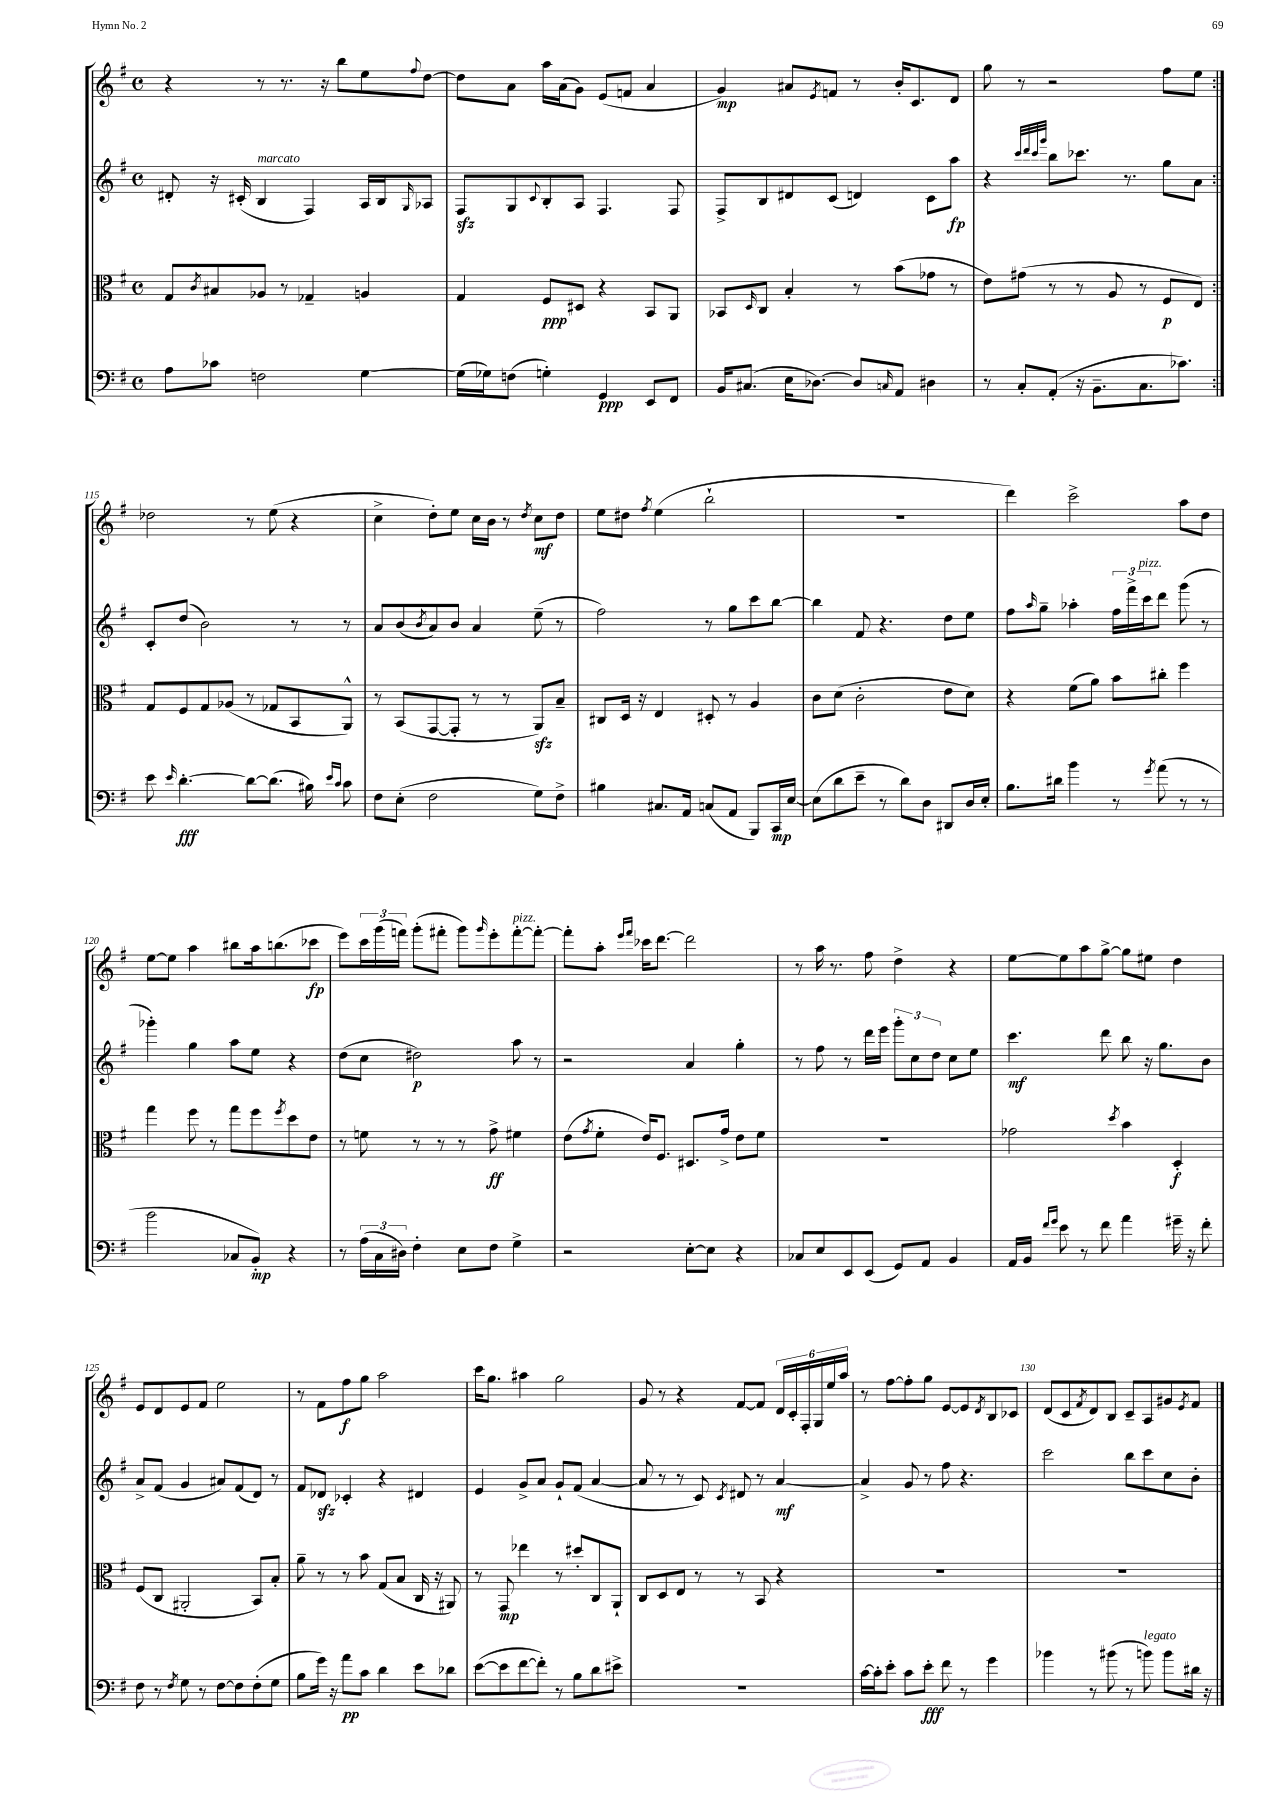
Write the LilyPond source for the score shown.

<<
\new StaffGroup <<
\new Staff = "s0" {
    \clef treble \key g \major \defaultTimeSignature \time 4/4
    \repeat volta 2 { r4 r8 r8. r16 b''8 e''8 \appoggiatura { fis''8 } d''8~ |
    d''8 a'8 a''16 a'16( g'8) e'8( f'8 a'4 |
    g'4\mp) ais'8 \acciaccatura { e'8 } f'8 r8 b'16-. c'8. d'8 |
    g''8 r8 r2 fis''8 e''8 | }
    des''2 r8 e''8( r4 |
    c''4-> d''8-.) e''8 c''16 b'16 r8 \acciaccatura { d''8 } c''8\mf d''8 |
    e''8 dis''8 \acciaccatura { fis''8 } e''4( b''2-! |
    R1 |
    d'''4) c'''2-> a''8 d''8 |
    e''8~ e''8 a''4 bis''8 a''16 b''8.( ces'''8\fp |
    e'''8) \tuplet 3/2 { c'''16 g'''16( f'''16) } g'''8-.( fis'''8-. g'''8) \grace { g'''16 } e'''8-. fis'''8~-.^\markup { \italic "pizz." } fis'''8~-. |
    fis'''8-. a''8-. \grace { e'''16 fis'''16 } ces'''16 d'''8.~ d'''2 |
    r8 a''16 r8. fis''8 d''4-> r4 |
    e''8~ e''8 a''8 g''8~-> g''8 eis''8 d''4 |
    e'8 d'8 e'8 fis'8 e''2 |
    r8 fis'8 fis''8\f g''8 a''2 |
    c'''16 g''8. ais''4 g''2 |
    g'8 r8 r4 fis'8~ fis'8 \tuplet 6/4 { d'16 c'16-. fis16-. g16 e''16 a''16 } |
    r8 fis''8~ fis''8-. g''8 e'8~ e'8 \acciaccatura { d'8 } b8 ces'8 |
    d'8( c'8 \acciaccatura { fis'8 } d'8) b8 c'8-- a8 gis'8 \acciaccatura { e'8 } fis'8 \bar "|." |
}
\new Staff = "s1" {
    \clef treble \key g \major \defaultTimeSignature \time 4/4
    \repeat volta 2 { dis'8-. r16 cis'16-.( b4^\markup { \italic "marcato" } fis4) a16 b16 \grace { g16 } aes8 |
    fis8\sfz g8 \appoggiatura { c'8 } b8-. a8 fis4. fis8 |
    fis8-> b8 dis'8 c'8( d'4) c'8 a''8\fp |
    r4 \grace { c'''32 d'''32 c'''32 g'''32 } b''8 ces'''8. r8. g''8 a'8 | }
    c'8-. d''8( b'2) r8 r8 |
    a'8 b'8( \acciaccatura { b'8 } a'8) b'8 a'4 e''8--( r8 |
    fis''2) r8 g''8 c'''8 b''8~ |
    b''4 fis'8 r4. d''8 e''8 |
    fis''8 \grace { a''16 } g''8-- aes''4-. \tuplet 3/2 { fis''16 fis'''16-> c'''16^\markup { \italic "pizz." } } d'''8 g'''8( r8 |
    ges'''4-.) g''4 a''8 e''8 r4 |
    d''8( c''8 dis''2\p) a''8 r8 |
    r2 a'4 g''4-. |
    r8 fis''8 r8 d'''16 e'''16 \tuplet 3/2 { g'''8-. c''8 d''8 } c''8 e''8 |
    c'''4.\mf d'''8 b''8 r16 g''8. b'8 |
    a'8-> fis'8( g'4 ais'8) fis'8( d'8) r8 |
    fis'8 des'8\sfz ces'4-. r4 dis'4 |
    e'4 g'8-> a'8 g'8-! fis'8( a'4~ |
    a'8 r8 r8 c'8) \acciaccatura { c'8 } dis'8 r8 a'4~\mf |
    a'4-> g'8 r8 fis''8 r4. |
    c'''2 b''8 c'''8 c''8 b'8-. \bar "|." |
}
\new Staff = "s2" {
    \clef alto \key g \major \defaultTimeSignature \time 4/4
    \repeat volta 2 { g8 \acciaccatura { c'8 } bis8 aes8 r8 ges4-- a4 |
    g4 fis8\ppp dis8 r4 b,8 a,8 |
    bes,8 \grace { d16 } c8 b4-. r8 b'8( ges'8 r8 |
    e'8) gis'8( r8 r8 a8 r8 fis8\p e8) | }
    g8 fis8 g8 aes8( r8 ges8 b,8 a,8-^) |
    r8 b,8( g,8~ g,8-. r8 r8 a,8\sfz) b8-- |
    cis8 d16 r16 e4 dis8-. r8 a4 |
    c'8 d'8( c'2-. e'8 d'8) |
    r4 fis'8( a'8) b'8 cis''8-. fis''4 |
    g''4 fis''8 r8 g''8 fis''8 \acciaccatura { fis''8 } d''8 e'8 |
    r8 f'8 r8 r8 r8 g'8->\ff fis'4 |
    e'8( \acciaccatura { g'8 } fis'8-. e'16) fis8. dis8. g'16-> e'8 fis'8 |
    R1 |
    ges'2 \acciaccatura { d''8 } b'4 d4-.\f |
    fis8( c8 ais,2-. b,8) b8-. |
    a'8-- r8 r8 b'8 g8( b8 c16 r16 ais,8) |
    r8 g,8\mp ees''4 r8 dis''8-. c8 a,8-! |
    c8 d8 e8 r8 r8 b,8 r4 |
    R1 |
    R1 \bar "|." |
}
\new Staff = "s3" {
    \clef bass \key g \major \defaultTimeSignature \time 4/4
    \repeat volta 2 { a8 ces'8 f2 g4~ |
    g16( ges16) f8( g4-.) g,4\ppp e,8 fis,8 |
    b,16 cis8.( e16 des8.~) des8 \grace { c16 } a,8 dis4 |
    r8 c8-. a,8-.( r16 b,8.-- c8. ces'8.) | }
    e'8 \grace { e'16 } d'4.~-.\fff d'8~ d'8.( bis16) \grace { e'16 c'16 } c'8 |
    fis8 e8-.( fis2 g8) fis8-> |
    bis4 cis8. a,16 c8( a,8 b,,8) c,16\mp e16~ |
    e8( d'8 e'8-- r8 d'8) d8 dis,8 d16 e16-. |
    b8. dis'16 b'4 r8 \acciaccatura { g'8 } a'8( r8 r8 |
    b'2 ces8 b,8-.\mp) r4 |
    r8 \tuplet 3/2 { a16( c16 dis16) } fis4-. e8 fis8 g4-> |
    r2 e8~-. e8 r4 |
    ces8 e8 e,8 e,8( g,8) a,8 b,4 |
    a,16 b,16 \grace { fis'16 g'16 } e'8 r8 fis'8 a'4 gis'16-- r16 fis'8-. |
    fis8 r8 \acciaccatura { fis8 } g8 r8 fis8~ fis8 fis8-.( g8 |
    b8 g'16) r16 a'8\pp c'8 d'4 e'8 des'8 |
    e'8~( e'8 fis'8~ fis'8-.) r8 b8 d'8 eis'8-> |
    R1 |
    c'16~ c'16-. e'8-. c'8 e'8-.\fff fis'8 r8 g'4 |
    bes'4 r8 bis'8( r8 b'8^\markup { \italic "legato" }) b'8 dis'16 r16 \bar "|." |
}
>>
>>
\layout { \context { \Score currentBarNumber = #111 \override BarNumber.break-visibility = ##(#f #t #t) barNumberVisibility = #(every-nth-bar-number-visible 5) } }
